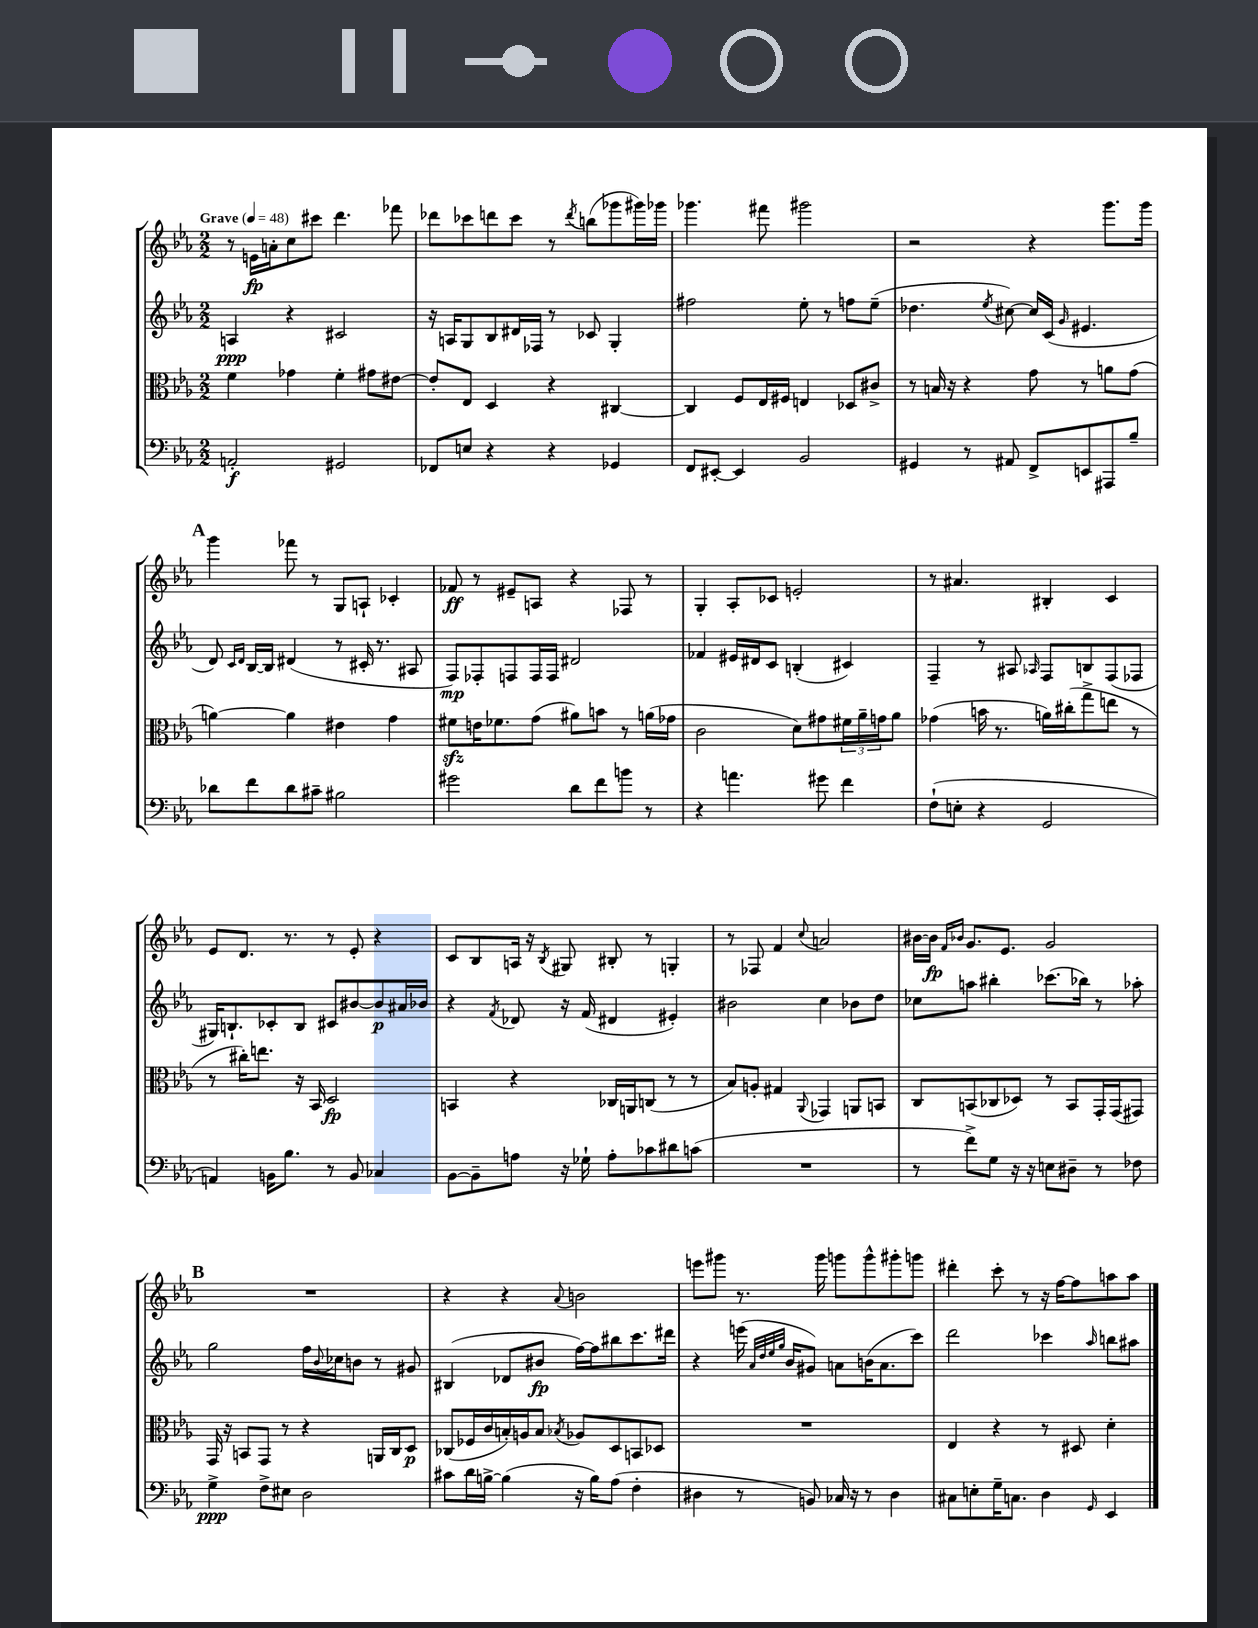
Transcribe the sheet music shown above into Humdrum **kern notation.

**kern	**kern	**kern	**kern
*staff4	*staff3	*staff2	*staff1
*clefF4	*clefC3	*clefG2	*clefG2
*k[b-e-a-]	*k[b-e-a-]	*k[b-e-a-]	*k[b-e-a-]
*M2/2	*M2/2	*M2/2	*M2/2
*MM48	*MM48	*MM48	*MM48
2AA'	4f	4A	8r
.	.	.	16e
.	.	.	16a'
.	4g-	4r	8cc
.	.	.	8ccc#
2GG#	4f'	2c#	4.ddd
.	8g#	.	.
.	[8e#	.	8fff-
=	=	=	=
8FF-	8e#']	16r	8ddd-
.	.	16A	.
8E	8E-	8G	8ccc-
4r	4D	8B-	8ddd
.	.	16d#	8ccc-
.	.	16F-	.
4r	4r	8r	8r
.	.	.	8qddd
.	.	8c-	(8bb
4GG-	[4C#	4G'	8ggg-
.	.	.	16ggg#)
.	.	.	16ggg-
=	=	=	=
8FF	4C#]	2ff#	4.ggg-
[8EE#'	.	.	.
4EE#]	8F	.	.
.	16E-	.	8fff#
.	16F#	.	.
2BB-	4E	8ee-'	2ggg#
.	.	8r	.
.	8D-	8ff	.
.	8c#^	(8ee-~	.
=	=	=	=
4GG#	8r	4.dd-	2r
.	16B	.	.
.	16r	.	.
8r	4r	.	.
.	.	8qee-	.
8AA#	.	[8cc#)	.
8FF^	8g	16cc#]	4r
.	.	(16c	.
.	.	16qqg	.
8EE	8r	4.e#	.
8AAA#	8a	.	8.ggg
8B-~	(8g	.	.
.	.	.	16ggg
=	=	=	=
8d-	[4a)	8d)	4ggg
.	.	16qqc	.
.	.	16qqd	.
8f	.	[16B-	.
.	.	16B-]	.
8d-	4a]	(4d#	8fff-
8c#~	.	.	8r
2B#	4e#	8r	8G
.	.	16c#'	8A`
.	.	8.r	.
.	4g	.	4c-'
.	.	8A#	.
=	=	=	=
2g#	8f#	8F)	8f-
.	16e	8F-'	8r
.	8.f-	.	.
.	.	8F	8e#~
.	(8g	16F	8A
.	.	16F	.
8d	8a#)	2d#	4r
8f	8b	.	.
8b	8r	.	8F-
8r	(16a	.	8r
.	16g-	.	.
=	=	=	=
4r	2c	4f-	4G'
4.a	.	16e#	8A-'
.	.	16d#	.
.	.	8c	8c-
.	8d)	(4B'	2e'
8g#	8g#	.	.
4f	24f#	4c#)	.
.	24a-~	.	.
.	24g	.	.
.	8a-	.	.
=	=	=	=
(8F`	(4g-	4F~	8r
8E'	.	.	4.a#
4r	16b	8r	.
.	8.r	.	.
.	.	8A#	.
.	.	16qqA-	.
2GG	16a)	8F	4B#'
.	(16cc#'	.	.
.	8gg^	8B	.
.	8ee	(8F	4c
.	8r	8F-	.
=	=	=	=
4AA)	8r	16G#)	8e-
.	.	8.B`	.
.	16cc#')	.	8.d
.	8.ee	.	.
16BB	.	8c-'	.
8.B-	.	.	8.r
.	16r	8B	.
.	16BB-	.	.
8r	2D	8c#	8r
8BB	.	[8b#	8e-'
4C-	.	8b#]	4r
.	.	16a#	.
.	.	16b-	.
=	=	=	=
[8BB-	4BB	4r	8c
8BB-~]	.	.	8B-
.	.	8qf	.
8A	4r	8d-	16A
.	.	.	16r
.	.	.	8qB-
16r	.	16r	8G#
16G-`	.	(16f	.
8A'	16C-	4d#	8B#'
.	16AA	.	.
8c-	(8C	.	8r
8d#	8r	4e#')	4G'
(8c	8r	.	.
=	=	=	=
1r	8B-)	2b#	8r
.	8A'	.	8F-
.	4G#	.	4f
.	8qqAA-	.	8qqcc
.	4GG-	4cc	2a
.	8AA	8b-	.
.	8BB	8dd	.
=	=	=	=
8r	8C	8cc-	[16b#
.	.	.	16b#]
.	.	.	16qqf
.	.	.	16qqb-
8f^)	(8BB	8aa	8.g
8G	8C-	4bb#'	.
.	.	.	8.e-
16r	8D-)	.	.
16r	.	.	.
8E	8r	(8.ccc-	2g
8D#~	8BB	.	.
.	.	16bb-)	.
8r	16GG'	8r	.
.	(16GG	.	.
8F-	8GG#)	8aa-'	.
=	=	=	=
4G^	16GG	2gg	1r
.	16r	.	.
.	8BB	.	.
8F^	8GG	.	.
8E#	8r	.	.
2D	4r	16ff	.
.	.	8qqb-	.
.	.	16cc-	.
.	.	8b	.
.	16AA	8r	.
.	16C	.	.
.	8D	8g#	.
=	=	=	=
8c#	(8C-	(4B#	4r
16d	16F-	.	.
[16B^	16c	.	.
(4B]	16B')	8d-	4r
.	16A	.	.
.	8B	8b#	.
.	8qB-	.	8qqa-
16r	8A-	[16ff)	2b
16B)	.	16ff]	.
(8A-	8D	8bb#	.
4F'	8BB	8.ccc	.
.	8D-	.	.
.	.	16ddd#	.
=	=	=	=
4D#	1r	4r	8eee
.	.	.	8ggg#
8r	.	(16eee	8.r
.	.	32qqa-	.
.	.	32qqdd	.
.	.	32qqee-	.
.	.	32qqgg	.
.	.	16b-	.
8BB)	.	8g#)	.
.	.	.	16ggg#
16C-	.	8a	8ggg
16r	.	.	.
8r	.	(16b	8ggg^^
.	.	8.a	.
4D#	.	.	8ggg#'
.	.	8ccc)	8ggg
=	=	=	=
8C#	4E-	2ddd	4ddd#'
8E'	.	.	.
16G~	4r	.	8ccc'
8.C	.	.	.
.	.	.	8r
4D	8r	4ccc-	16r
.	.	.	[16ff
.	8D#	.	8ff]
16qqGG	.	16qqaa-	.
4EE-	4d'	8bb	8aa
.	.	8aa#	8aa
==	==	==	==
*-	*-	*-	*-
